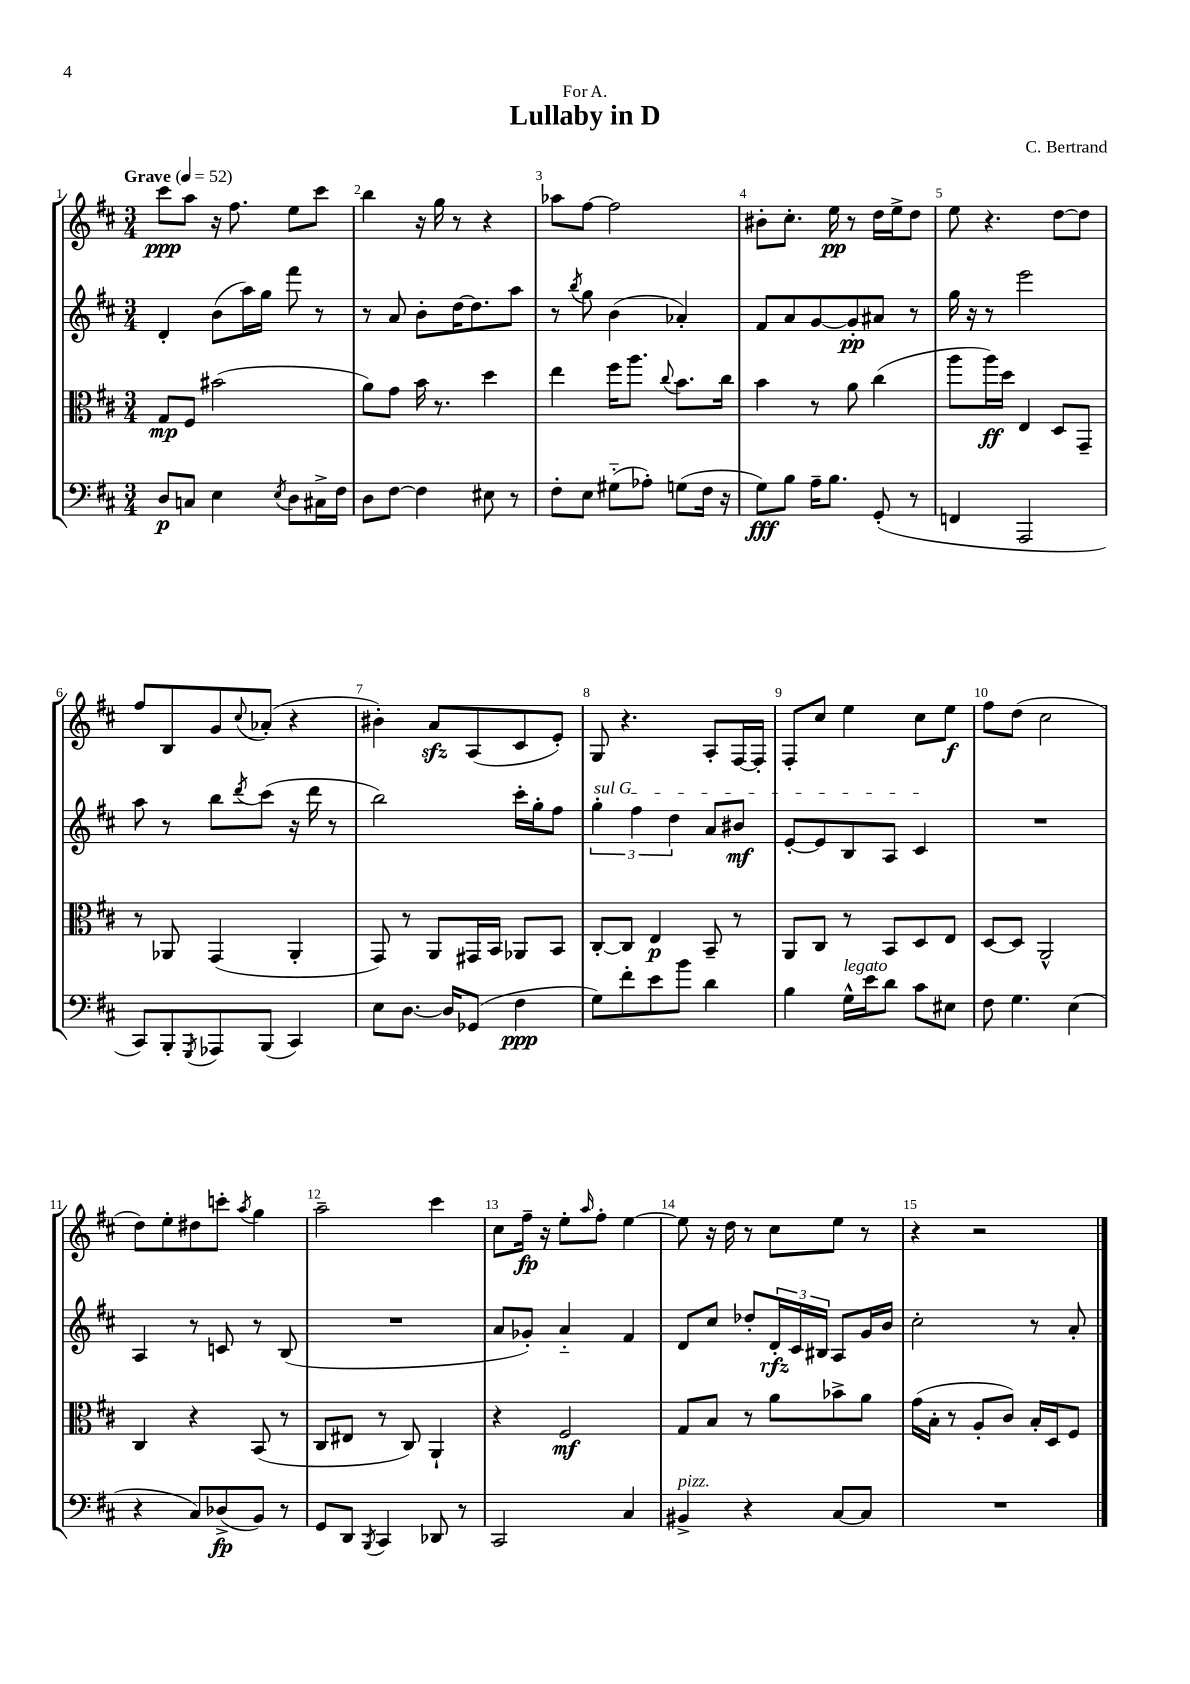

**kern	**dynam	**kern	**dynam	**kern	**dynam	**kern	**dynam
*part4	*part4	*part3	*part3	*part2	*part2	*part1	*part1
*staff4	*staff4	*staff3	*staff3	*staff2	*staff2	*staff1	*staff1
*clefF4	*	*clefC3	*	*clefG2	*	*clefG2	*
*k[f#c#]	*	*k[f#c#]	*	*k[f#c#]	*	*k[f#c#]	*
*M3/4	*	*M3/4	*	*M3/4	*	*M3/4	*
*MM52	*	*MM52	*	*MM52	*	*MM52	*
=1	=1	=1	=1	=1	=1	=1	=1
!	!	!	!	!	!	!LO:TX:a:B:t=Grave	!
8D/L	p	8G/L	mp	4d'/	.	8ccc#\L	ppp
8Cn/J	.	8F#/J	.	.	.	8aa\J	.
4E\	.	(2b#X\	.	(8b\L	.	16r	.
.	.	.	.	.	.	8.ff#\	.
.	.	.	.	16aa\L)	.	.	.
.	.	.	.	16gg\JJ	.	.	.
8qE/	.	.	.	.	.	.	.
8D\L	.	.	.	8fff#\	.	8ee\L	.
16C#X^\L	.	.	.	8r	.	8ccc#\J	.
16F#\JJ	.	.	.	.	.	.	.
=2	=2	=2	=2	=2	=2	=2	=2
8D\L	.	8a\L)	.	8r	.	4bb\	.
[8F#\J	.	8g\J	.	8a/	.	.	.
4F#\]	.	16b\	.	8b'\L	.	16r	.
.	.	8.r	.	.	.	16gg\	.
.	.	.	.	[16dd\K	.	8r	.
.	.	.	.	8.dd\]	.	.	.
8E#X\	.	4dd\	.	.	.	4r	.
8r	.	.	.	8aa\J	.	.	.
=3	=3	=3	=3	=3	=3	=3	=3
8F#'\L	.	4ee\	.	8r	.	8aa-X\L	.
.	.	.	.	8qbb/	.	.	.
8E\J	.	.	.	8gg\	.	[8ff#\J	.
(8G#X\L	.	16ff#\KL	.	(4b\	.	2ff#\]	.
.	.	8.aa\J	.	.	.	.	.
8A-X'\J)	.	.	.	.	.	.	.
.	.	8qqcc#/	.	.	.	.	.
(8Gn\L	.	8.b\L	.	4a-X'/)	.	.	.
16F#\Jk	.	.	.	.	.	.	.
16r	.	16cc#\Jk	.	.	.	.	.
=4	=4	=4	=4	=4	=4	=4	=4
8G\L)	fff	4b\	.	8f#/L	.	8b#X'\L	.
8B\J	.	.	.	8a/	.	8.cc#'\J	.
16A~\KL	.	8r	.	[8g/	.	.	.
8.B\J	.	.	.	.	.	16ee\	pp
.	.	8a\	.	8g'/]	pp	8r	.
(8GG'/	.	(4cc#\	.	8a#X/J	.	16dd\LL	.
.	.	.	.	.	.	16ee^\J	.
8r	.	.	.	8r	.	8dd\J	.
=5	=5	=5	=5	=5	=5	=5	=5
4FFn/	.	8aa\L	.	16gg\	.	8ee\	.
.	.	.	.	16r	.	.	.
.	.	16aa\L)	ff	8r	.	4.r	.
.	.	16dd\JJ	.	.	.	.	.
2AAA/	.	4E/	.	2eee\	.	.	.
.	.	8D/L	.	.	.	[8dd\L	.
.	.	8GG~/J	.	.	.	8dd\J]	.
!!LO:LB:g=z
=6	=6	=6	=6	=6	=6	=6	=6
8CC#/L)	.	8r	.	8aa\	.	8ff#/L	.
8BBB'/	.	8AA-X/	.	8r	.	8B/	.
8qGGG/	.	.	.	.	.	.	.
8AAA-X/	.	(4GG/	.	8bb\L	.	8g/	.
.	.	.	.	8qddd/	.	8qqcc#/	.
(8BBB/J	.	.	.	(8ccc#\J	.	(8a-X'/J	.
4CC#/)	.	4AA-'/	.	16r	.	4r	.
.	.	.	.	16ddd\	.	.	.
.	.	.	.	8r	.	.	.
=7	=7	=7	=7	=7	=7	=7	=7
8E\L	.	8GG/)	.	2bb\)	.	4b#X'\)	.
[8.D\J	.	8r	.	.	.	.	.
.	.	8AA/L	.	.	.	8azz/L	.
16D/KL]	.	.	.	.	.	.	.
(8GG-X/J	.	16GG#X/L	.	.	.	(8A/	.
.	.	16BB/JJ	.	.	.	.	.
4F#\	ppp	8AA-X/L	.	16ccc#'\LL	.	8c#/	.
.	.	.	.	16gg'\J	.	.	.
.	.	8BB/J	.	8ff#\J	.	8e'/J)	.
=8	=8	=8	=8	=8	=8	=8	=8
!	!	!	!	!LO:TX:a:i:t=sul G	!	!	!
8G\L)	.	[8C#'/L	.	6gg'\	.	8G/	.
8f#'\	.	8C#/J]	.	.	.	4.r	.
.	.	.	.	6ff#\	.	.	.
8e\	.	4E/	p	.	.	.	.
.	.	.	.	6dd\	.	.	.
8b\J	.	.	.	.	.	.	.
4d\	.	8BB~/	.	8a/L	.	8A'/L	.
.	.	8r	.	8b#X/J	mf	[16F#/L	.
.	.	.	.	.	.	16F#'/JJ]	.
=9	=9	=9	=9	=9	=9	=9	=9
4B\	.	8AA/L	.	[8e'/L	.	8F#'/L	.
.	.	8C#/J	.	8e/]	.	8cc#/J	.
!LO:TX:a:i:t=legato	!	!	!	!	!	!	!
16G^^\LL	.	8r	.	8B/	.	4ee\	.
16e\J	.	.	.	.	.	.	.
8d\J	.	8BB/L	.	8A/J	.	.	.
8c#\L	.	8D/	.	4c#/	.	8cc#\L	.
8E#X\J	.	8E/J	.	.	.	8ee\J	f
=10	=10	=10	=10	=10	=10	=10	=10
8F#\	.	[8D/L	.	2.r	.	8ff#\L	.
4.G\	.	8D/J]	.	.	.	(8dd\J	.
.	.	2AA^^/	.	.	.	2cc#\	.
(4E\	.	.	.	.	.	.	.
!!LO:LB:g=z
=11	=11	=11	=11	=11	=11	=11	=11
4r	.	4C#/	.	4A/	.	8dd\L)	.
.	.	.	.	.	.	8ee'\	.
8C#/L)	.	4r	.	8r	.	8dd#X\	.
(8D-X^/	fp	.	.	8cn/	.	8cccn'\J	.
.	.	.	.	.	.	8qaa/	.
8BB/J)	.	(8BB/	.	8r	.	4gg\	.
8r	.	8r	.	(8B/	.	.	.
=12	=12	=12	=12	=12	=12	=12	=12
8GG/L	.	8C#/L	.	2.r	.	2aa~\	.
8DD/J	.	8E#X/J	.	.	.	.	.
8qBBB/	.	.	.	.	.	.	.
4CC#/	.	8r	.	.	.	.	.
.	.	8C#/)	.	.	.	.	.
8DD-X/	.	4AA`/	.	.	.	4ccc#\	.
8r	.	.	.	.	.	.	.
=13	=13	=13	=13	=13	=13	=13	=13
2CC#/	.	4r	.	8a/L	.	8cc#\L	.
.	.	.	.	8g-X'/J)	.	16ff#~\Jk	fp
.	.	.	.	.	.	16r	.
.	.	2F#/	mf	4a/	.	8ee'\L	.
.	.	.	.	.	.	16qqaa/	.
.	.	.	.	.	.	8ff#'\J	.
4C#/	.	.	.	4f#/	.	[4ee\	.
=14	=14	=14	=14	=14	=14	=14	=14
!LO:TX:a:i:t=pizz.	!	!	!	!	!	!	!
4BB#X^/	.	8G/L	.	8d/L	.	8ee\]	.
.	.	8B/J	.	8cc#/J	.	16r	.
.	.	.	.	.	.	16dd\	.
4r	.	8r	.	8dd-X'/L	.	8r	.
.	.	8a\L	.	24d'/L	rfz	8cc#\L	.
.	.	.	.	24c#/	.	.	.
.	.	.	.	24B#X/JJ	.	.	.
[8C#/L	.	8b-X^\	.	8A/L	.	8ee\J	.
8C#/J]	.	8a\J	.	16g/L	.	8r	.
.	.	.	.	16b/JJ	.	.	.
=15	=15	=15	=15	=15	=15	=15	=15
2.r	.	(16g\LL	.	2cc#'\	.	4r	.
.	.	16B'\JJ	.	.	.	.	.
.	.	8r	.	.	.	.	.
.	.	8A'/L	.	.	.	2r	.
.	.	8c#/J)	.	.	.	.	.
.	.	16B'/LL	.	8r	.	.	.
.	.	16D/J	.	.	.	.	.
.	.	8F#/J	.	8a'/	.	.	.
==	==	==	==	==	==	==	==
*-	*-	*-	*-	*-	*-	*-	*-
